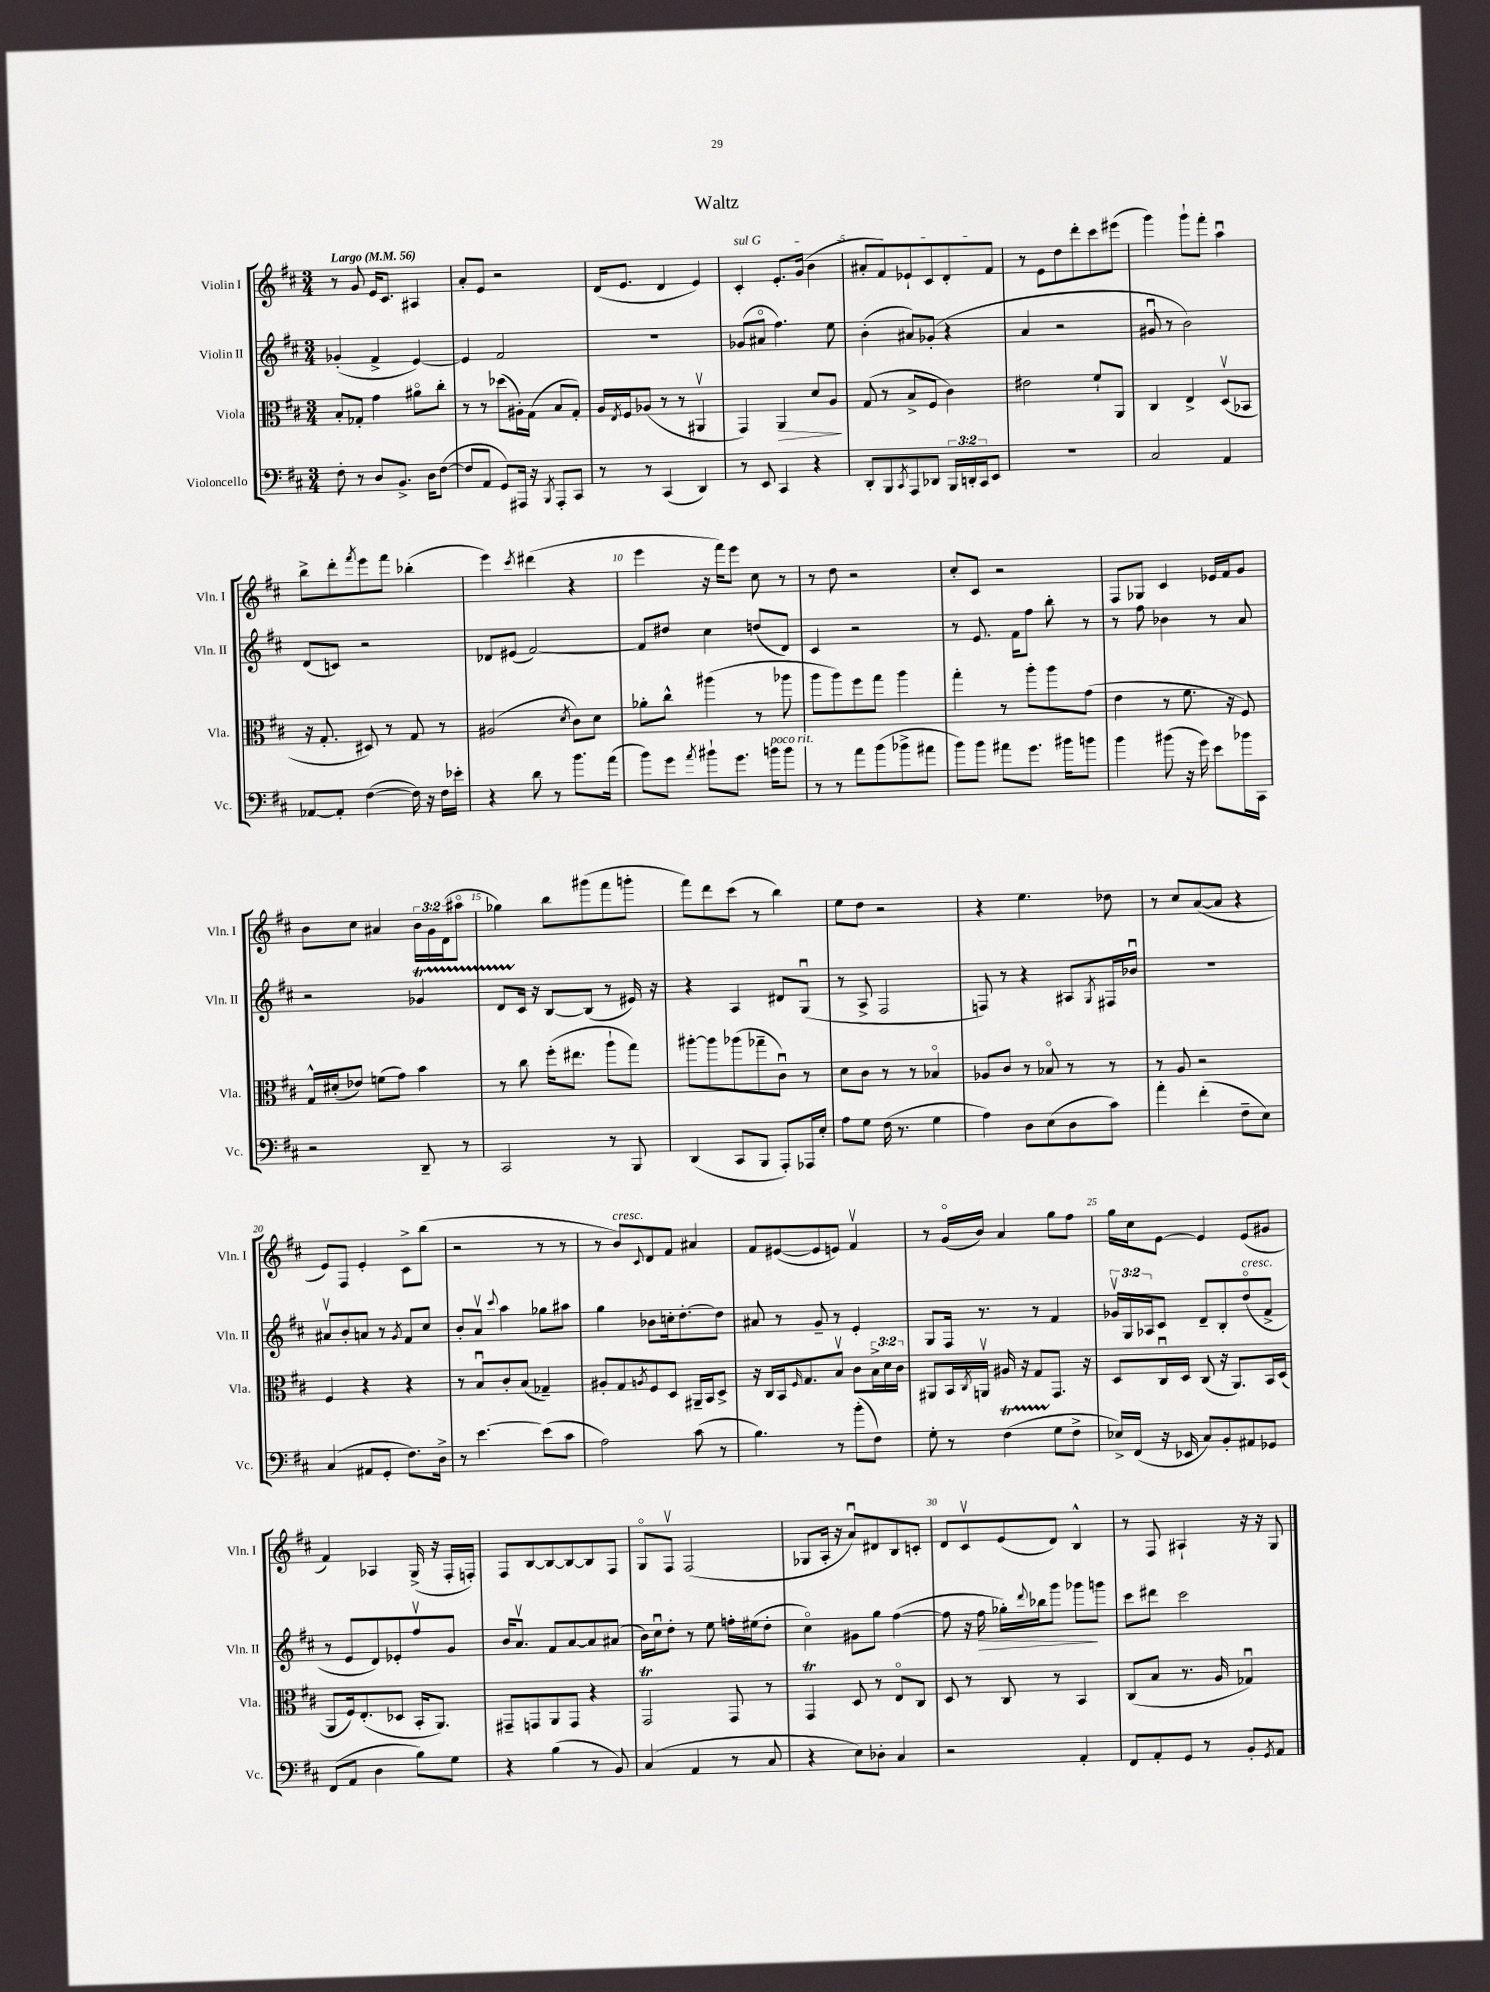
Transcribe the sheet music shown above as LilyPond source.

\header { title = "Waltz" }
<<
\new StaffGroup <<
\new Staff = "s0" \with { instrumentName = "Violin I" shortInstrumentName = "Vln. I" } {
    \clef treble \key d \major \numericTimeSignature \time 3/4 \override Staff.TupletNumber.text = #tuplet-number::calc-fraction-text \tempo "Largo" 4 = 56
    r8 g'8 e'16 cis'8. ais4 |
    a'8-. e'8 r2 |
    d'16( e'8. d'4 e'4) |
    \once \override TextSpanner.bound-details.left.text = \markup { \italic "sul G" } cis'4-.\startTextSpan e'8.-. g'16( b'4 |
    ais'8-. fis'8) ees'8-! cis'8 d'8-. fis'8\stopTextSpan |
    r8 e'8 d''8 d'''8-. cis'''8 eis'''8( |
    g'''4) g'''8-! fis'''8-. a''4\downbow |
    b''8-> d'''8-. \acciaccatura { fis'''8 } e'''8 fis'''8 bes''4-.( |
    e'''4) \acciaccatura { cis'''8 } dis'''4( r4 |
    e'''4 r16 fis'''16) e'''8 cis''8 r8 |
    r8 d''8 r2 |
    cis''8-. cis'8 r2 |
    fis8 ges8 cis'4 ees'16 fis'16 g'8 |
    b'8 cis''8 ais'4 \tuplet 3/2 { b'16 g'16 d'16( } ais''8\flageolet |
    ges''4) b''8 gis'''8( fis'''8 g'''8-. |
    fis'''8) d'''8 cis'''8( r8 b''4) |
    e''8 d''8 r2 |
    r4 e''4. des''8 |
    r8 cis''8 a'8~( a'8 r4 |
    e'8) fis8 e'4-. cis'8-> b''8( |
    r2 r8 r8 |
    r8 b'8^\markup { \italic "cresc." }) \appoggiatura { cis'8 } d'8 fis'8 ais'4 |
    fis'8 eis'8~( eis'8 e'8) fis'4\upbow |
    r8 g'16\flageolet( b'16) a'4 g''8 fis''8 |
    g''16 cis''16 e'8~ e'4 e'8( gis'8 |
    fis'4) aes4 g16->( r16 fis16-. f16-.) |
    fis8 b8~ b8~ b8~ b8 fis8 |
    g8\flageolet fis8\upbow fis2( |
    ges8 a16-. r16 a'8\downbow) dis'8 b8 c'8-. |
    d'8 cis'8\upbow e'8( d'8) b4-^ |
    r8 fis8 ais4-! r16 r16 g8 \bar "|." |
}
\new Staff = "s1" \with { instrumentName = "Violin II" shortInstrumentName = "Vln. II" } {
    \clef treble \key d \major \numericTimeSignature \time 3/4 \override Staff.TupletNumber.text = #tuplet-number::calc-fraction-text
    ges'4-.( fis'4-> e'4~) |
    e'4 fis'2 |
    R2. |
    ges'8( ais'8\flageolet fis''4.) e''8 |
    b'4-.( ais'8) ges'8-.( r4 |
    a'4 r2 |
    gis'8\downbow r8 b'2) |
    d'8( c'8) r2 |
    des'8 eis'8( fis'2~) |
    fis'8 dis''8 cis''4 d''8( d'8) |
    cis'4 r2 |
    r8 e'8. fis'16 fis''8 b''8-. r8 |
    r8 fis''8 bes'4 r8 a'8 |
    r2 ges'4\startTrillSpan |
    d'8 cis'16\stopTrillSpan r16 b8~ b8( r8 eis'16) r16 |
    r4 a4 dis'8 g8\downbow( |
    r8 a8-> fis2 |
    f8) r8 r4 ais8 \acciaccatura { g8 } fis16 bes'16\downbow |
    R2. |
    ais'8\upbow b'8-. a'8 r8 \acciaccatura { g'8 } fis'8 cis''8 |
    b'8-. a'8\upbow \appoggiatura { cis'''8 } a''4 ges''8 ais''8 |
    g''4 bes'8 c''16-. d''8.~-. d''8 |
    ais'8 r8 g'8-- r8 e'4-. |
    g8 fis16 r8. r8 fis'4 |
    \tuplet 3/2 { ges'16\upbow g16 aes16 } cis'8 d'8-- b8-. d''8\flageolet^\markup { \italic "cresc." }( fis'8-> |
    r8 e'8 d'8) ees'8-. fis''8\upbow g'8 |
    b'16 a'8.\upbow fis'8 a'8~ a'8 ais'8( |
    b'16) cis''16\downbow d''8-. r8 e''8 f''16-. eis''16( d''8-. |
    cis''4\flageolet) gis'8 g''8 fis''4~( |
    fis''8 r16 fis''16\> ges''16-.) \appoggiatura { d'''8 } bes''16 g'''8 ges'''8\! g'''8 |
    cis'''8 dis'''8 cis'''2 \bar "|." |
}
\new Staff = "s2" \with { instrumentName = "Viola" shortInstrumentName = "Vla." } {
    \clef alto \key d \major \numericTimeSignature \time 3/4 \override Staff.TupletNumber.text = #tuplet-number::calc-fraction-text
    b8-. ges8-. g'4 ais'8\flageolet cis''8-. |
    r8 r8 des''8( ais16-.) g16( b8 g8-.) |
    a16 \acciaccatura { e8 } fis16 aes8( r8 r8 ais,4\upbow |
    g,4) a,4\> d'8 a8\! |
    g8( r8 b8-> fis8 cis'4) |
    eis'2 fis'8-! a,8 |
    cis4 e4-> d8\upbow( bes,8 |
    r16 g8.-. dis8) r8 g8 r8 |
    ais2( \acciaccatura { d'8 } cis'8) d'8 |
    aes'8-. cis''8-^ ais''4( r8 aes''8 |
    a''8 a''8) fis''8 g''8 a''4 |
    g''4-. r8 a''8-. a''8 g'8( |
    e'4 r8 fis'8. r16 fis8) |
    g16-^ dis'16-.( ees'8) f'8( g'8) b'4 |
    r8 cis''8 fis''16-.( eis''8. a''8-! g''8) |
    ais''8~-. ais''8 aes''8( ges''8-- cis'8\downbow) r8 |
    d'8 cis'8 r8 r8 bes4\flageolet |
    aes8 cis'8 r8 bes8\flageolet r8 r8 |
    r8 a8 r2 |
    fis4 r4 r4 |
    r8 b8\downbow cis'8-. b8( ges4--) |
    ais8-. g8 \acciaccatura { a8 } fis8 d8 ais,16-- b,16 d8-> |
    r16 cis16 b,16 \grace { fis16 } g8. b8\upbow cis'8 \tuplet 3/2 { b16-> d'16 cis'16 } |
    ais,8 b,16 \acciaccatura { cis8 } a,16\upbow ais16 r16 g8 g,8. r16 |
    d8 cis16\downbow d16 cis8( r16 a,8.) b,16 d16( |
    a,8 fis16) e8.-.( des8 b,16-. a,8.) |
    gis,8-- g,8 a,8 g,8 r4 |
    g,2\trill g,8 r8 |
    g,4\trill d8 r8 e8\flageolet cis8 |
    d8 r8 cis8 r8 b,4 |
    cis8( b8 r8. a16 ges4\downbow) \bar "|." |
}
\new Staff = "s3" \with { instrumentName = "Violoncello" shortInstrumentName = "Vc." } {
    \clef bass \key d \major \numericTimeSignature \time 3/4 \override Staff.TupletNumber.text = #tuplet-number::calc-fraction-text
    fis8-. r8 d8 b,8.-> d16 fis8~( |
    fis8 a,8 g,8) ais,,16 r16 \acciaccatura { b,,8 } ais,,8-. cis,8 |
    r8 r8 cis,4( d,4) |
    r8 e,8 cis,4 r4 |
    d,8-. b,,8 \acciaccatura { cis,8 } a,,8 des,8 \tuplet 3/2 { b,,16 d,16-. cis,16 } e,8 |
    R2. |
    cis2 a,4 |
    aes,8~ aes,8-. fis4~( fis16) r16 fis16 ees'16-. |
    r4 d'8 r8 b'8. a'16( |
    b'8) g'8 \acciaccatura { a'8 } bis'8-! g'8. b'16^\markup { \italic "poco rit." } b'8 |
    r8 r8 a'8 b'8( bes'8-> ais'8 |
    b'8) b'8 ais'8 g'8. bis'16 b'8 |
    b'4 bis'8( r16 g'16) e'8 bes'16 cis,16 |
    r2 d,8-- r8 |
    cis,2 r8 b,,8 |
    d,4( cis,8 b,,8 a,,8-.) aes,,16 e16-. |
    a8 g8 fis16( r8. g4 |
    a4) d8 e8( d8 cis'8) |
    a'4-. fis'4-.( fis8-- e8) |
    cis4( ais,8 g,8-. fis8.) d16-> |
    r8 e'4.~ e'8( cis'8 |
    a2) cis'8( r8 |
    b4.) r8 b'8-.( fis8) |
    g8-. r8 fis4\startTrillSpan( g8\stopTrillSpan fis8-> |
    ees16->) fis,16( r16 ees,16 cis8) b,8-. ais,8 ges,8 |
    fis,8( a,8 d4 b8) g8 |
    r4 b4( r8 b,8) |
    cis4( a,4 r8 cis8 |
    r4 e8) des8-. cis4 |
    r2 a,4-. |
    fis,8 a,8-. g,8 r8 b,8-. \acciaccatura { g,8 } a,8 \bar "|." |
}
>>
>>
\layout { \context { \Score \override BarNumber.break-visibility = ##(#f #t #t) barNumberVisibility = #(every-nth-bar-number-visible 5) } }
